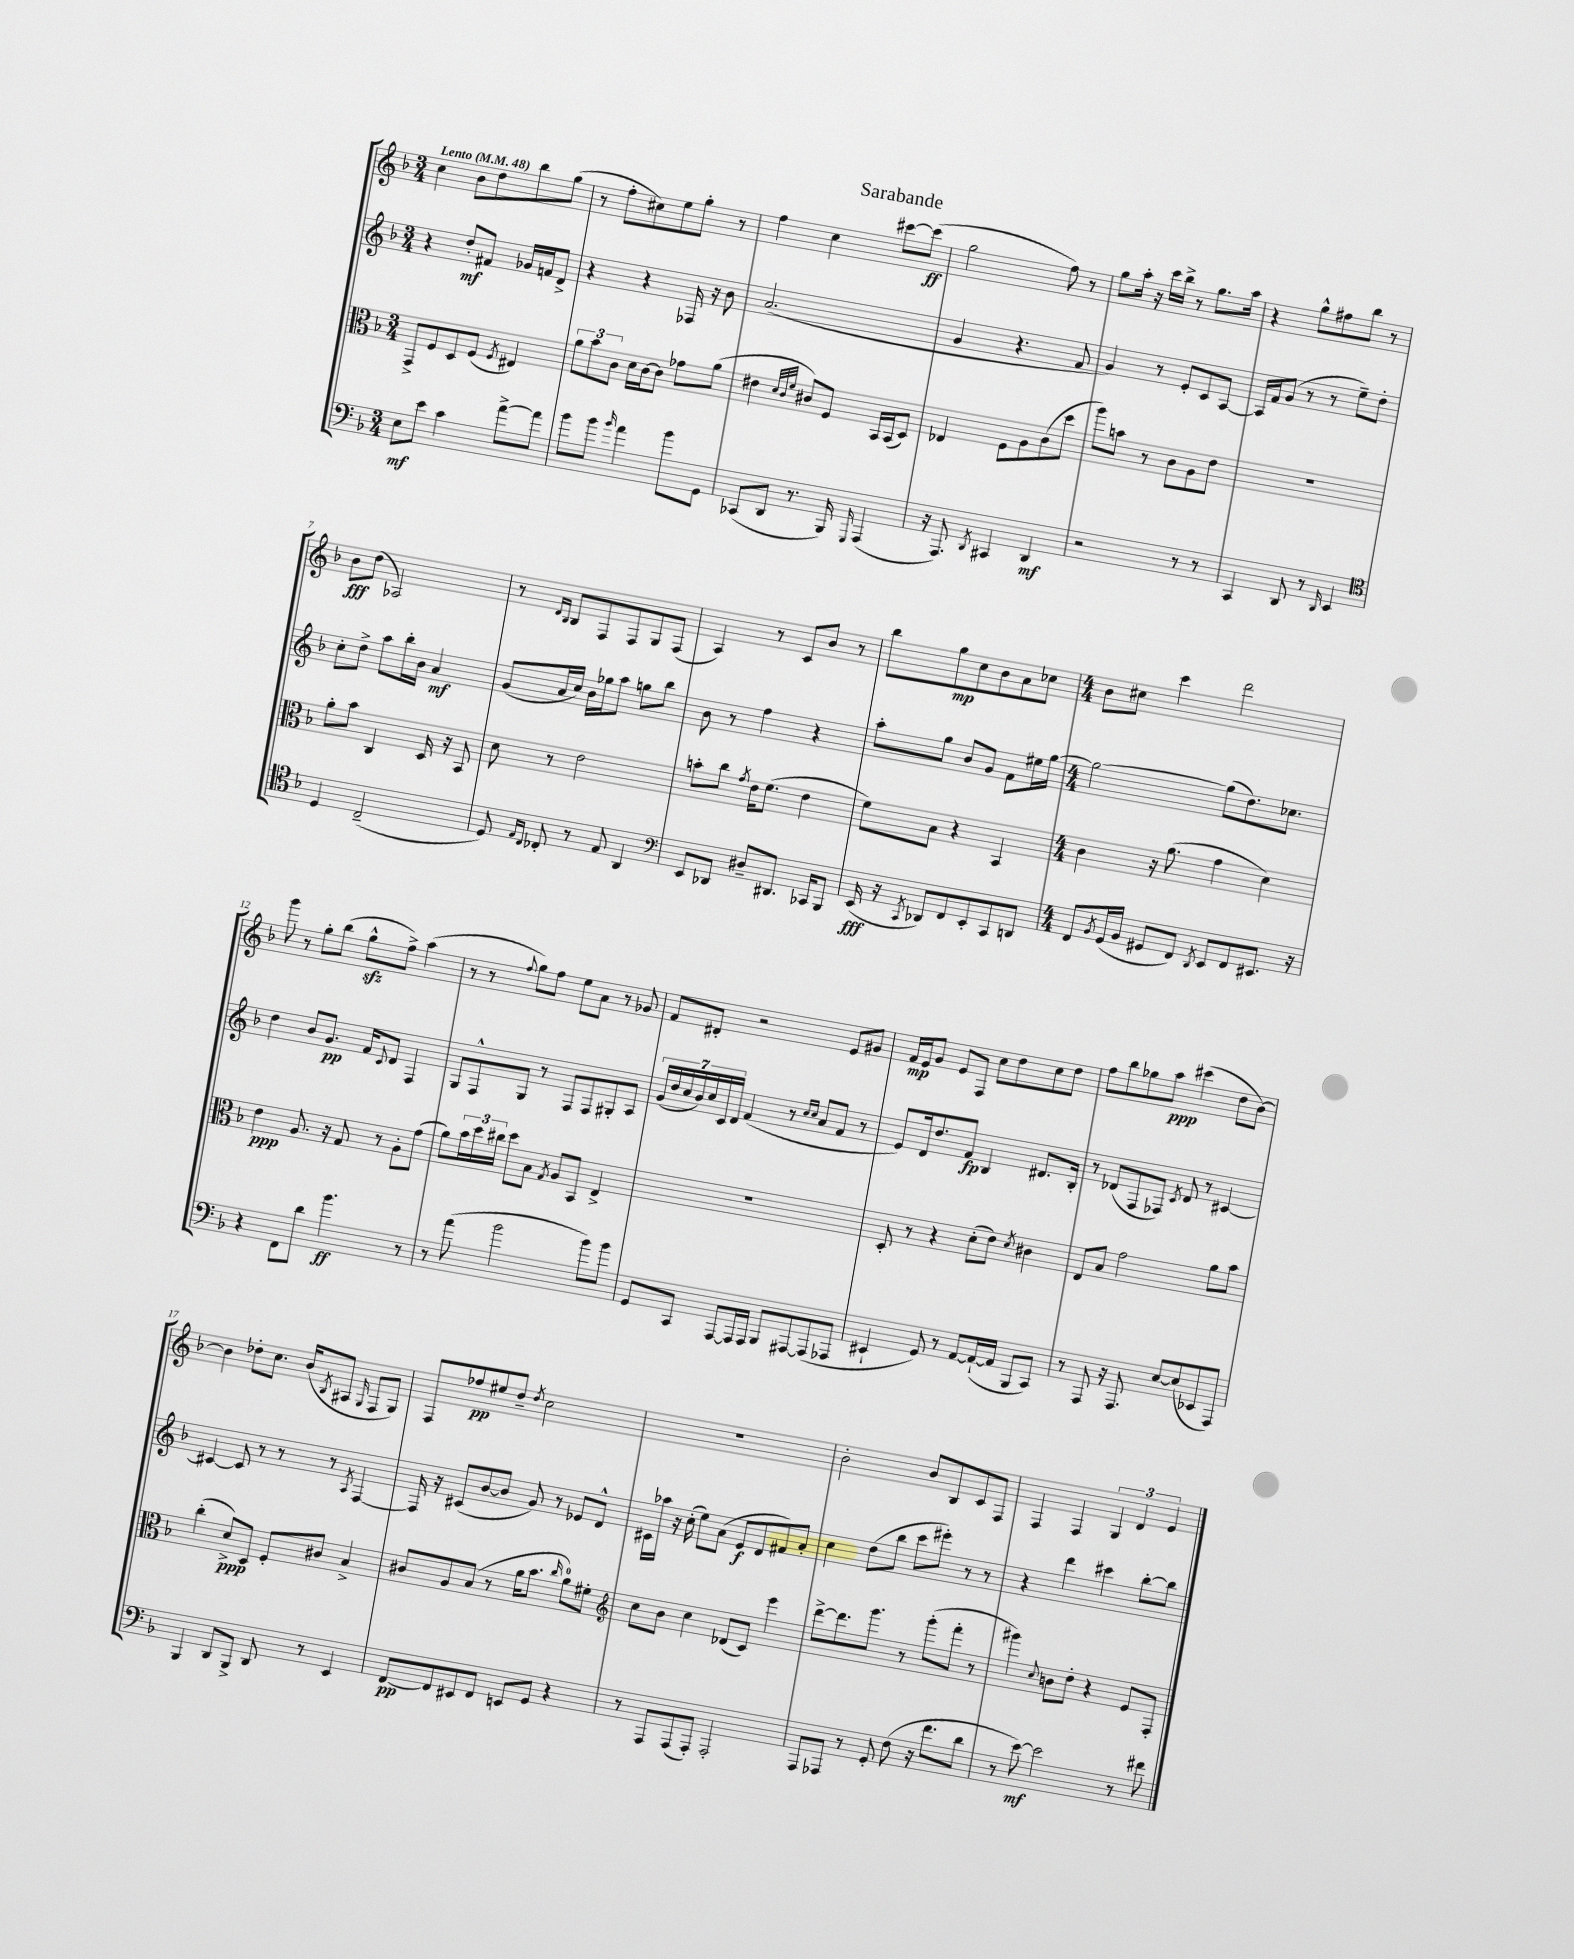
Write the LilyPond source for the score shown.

\header { title = "Sarabande" }
<<
\new StaffGroup <<
\new Staff = "s0" {
    \clef treble \key f \major \numericTimeSignature \time 3/4 \tempo "Lento" 4 = 48
    c''4 bes'8 d''8 bes''8 g''8( |
    r8 f''8-. cis''8) e''8 g''8-. r8 |
    f''4 c''4 cis'''8~ cis'''8\ff( |
    g''2 f''8) r8 |
    g''8 a''16-. r16 c'''16 bes''16-> r8 g''8. a''16 |
    r4 g''8-^ fis''8 bes''8 r8 |
    bes'8\fff d''8( aes2) |
    r8 \grace { d'16 bes16 } bes8 f8 f8 g8 f8( |
    a4) r8 c'8 bes'8 r8 |
    bes''8 g''8\mp c''8 bes'8 a'8 ces''8 |
    \numericTimeSignature \time 4/4 bes'8 cis''8 c'''4 d'''2 |
    g'''8 r8 g''8-. bes''8( g''8-^\sfz f''8->) a''4( |
    r8 r8 \appoggiatura { f''8 } g''8) f''8 e''8 a'8 r8 ges'8 |
    f'8 dis'8-. r2 e'8 gis'8 |
    f'16\mp e'16 g'8 e'8 f8 c''8 d''8 c''8 d''8 |
    f''8 bes''8 ges''8 a''8\ppp cis'''4( d''8 bes'8~) |
    bes'4 des''8-. c''8. bes'16( \acciaccatura { bes8 } ais8 \grace { g16 } f8 g8) |
    f8 fes''8\pp eis''8 d''8-- \acciaccatura { d''8 } c''2 |
    R1 |
    bes'2-. bes'8 bes8 c'8 f8 |
    f4 f4 \tuplet 3/2 { g4 d'4 e'4 } \bar "|." |
}
\new Staff = "s1" {
    \clef treble \key f \major \numericTimeSignature \time 3/4
    r4 d''8-.\mf fis'8 ges'16 f'16 d'8-> |
    r4 r4 fes16 r16 bes'8 |
    a'2.( |
    g'4 r4. f'8 |
    g'4) r8 e'8-. c'8 a8~ |
    a16 f'16 g'8( r8 r8 e''8--) d''8-. |
    c''8-. d''8-> a''8 bes''16-. bes'16 a'4\mf |
    g'8( a'16 c''16) bes'16 ges''16 a''8 g''8 bes''8 |
    bes'8 r8 f''4 r4 |
    a''8-. g''8 bes'8 g'8 f'8 eis''16 g''16~ |
    \numericTimeSignature \time 4/4 g''2~ g''8( d''8.) ces''8. |
    d''4 bes'8 g'8.\pp f'16 \appoggiatura { c'8 } d'8 f4 |
    g8 f8-^ g8 r8 f8 f8 gis8-. a8 |
    \tuplet 7/4 { g'16( d''16 c''16 bes'16) c''16 c'16 d'16 } f'4( r8 \grace { c''16 c''16 } a'8 f'8 r8 |
    e'8) d'16 d''8. f'8\fp bes4 dis'8. bes16-. |
    r8 des'8( f8 fes8) \acciaccatura { c'8 } des'8 r8 cis'4~ |
    cis'4~ cis'8 r8 r8 r8 \acciaccatura { a8 } f4~ |
    f16 r16 cis'8( bes'8~ bes'8 g'8) r8 ees'8 d'8-^ |
    cis'16 aes''16 r16 c''16-.( e''8) a'8( e'8\f d'8 fis'8) a'8-. |
    c''4 d''8( bes''8 c'''8 eis'''8-.) r8 r8 |
    r4 d'''4 cis'''4 bes''8~-. bes''8 \bar "|." |
}
\new Staff = "s2" {
    \clef alto \key f \major \numericTimeSignature \time 3/4
    g,8-> f8 d8 f8( \acciaccatura { f8 } eis4) |
    \tuplet 3/2 { a'8 bes'8 c'8 } d'16 c'16~ c'8 ges'8 a'8( |
    eis'4 \grace { d'32 c'32 f'32 } cis'8) f8 bes,16 bes,16( d8) |
    ees4 f8 a8 c'8( d''8 |
    a''8) b'8 r8 c'8 a8 e'8 |
    R2. |
    a'8-. bes'8 c4 d16 r16 bes,8 |
    d'8 r8 e'2 |
    b'8-. c''8 \acciaccatura { g'8 } e'16 f'8.( e'4 |
    f'8) bes8 r4 bes,4 |
    \numericTimeSignature \time 4/4 c'4 r16 a'8.( g'4 d'4) |
    e'4\ppp a8. r16 g8 r8 a8-. g'8( |
    a'8) \tuplet 3/2 { bes'16 d''16 cis''16 } d''8 bes8 \acciaccatura { g8 } a8 bes,8 e4-> |
    R1 |
    d8-. r8 r4 d'8-.( e'8) \acciaccatura { d'8 } cis'4 |
    e8 bes8 g'2 a'8 bes'8 |
    c''4-.( d'8->\ppp) d8 f8-. cis'8 bes4-> |
    cis'8 a8 bes8( r8 a'16 bes'8. \grace { c''16 } a'8-0) fis'8-. |
    \clef treble c''8 bes'8 c''4 des'8( c'8) e'''4 |
    d'''8~-> d'''8. g'''8. r8 g'''8-.( f'''8-. r8 |
    gis'''4) \appoggiatura { c''8 } b'8 d''8-. r4 e'8 f8-. \bar "|." |
}
\new Staff = "s3" {
    \clef bass \key f \major \numericTimeSignature \time 3/4
    e8\mf e'8 c'4 a'8~-> a'8 |
    bes'8 bes'8 \grace { bes'16 } a'4 bes'8 g,8 |
    ces,8( d,8 r8. bes,,16) \grace { g,,16 } a,,4( |
    r16 a,,8.) \acciaccatura { d,8 } cis,4 d,4\mf |
    r2 r8 r8 |
    c,4 d,8 r8 \grace { d,16 } e,4 |
    \clef tenor d4 c2--( |
    d8) \grace { e16 c16 } ces8-. r8 e8 a,4 |
    \clef bass e,8 des,8 dis8-- dis,8. ces,16 bes,,8 |
    e,16\fff( r16 \acciaccatura { c,8 } des,8) f,8 e,8-. c,8 d,8 |
    \numericTimeSignature \time 4/4 f,8 \acciaccatura { bes,8 } g,16( bes,16 gis,8 f,8) \acciaccatura { d,8 } e,8 f,8 eis,8. r16 |
    r4 f,8 d'8 bes'4.\ff r8 |
    r8 a'8( bes'2 bes'8) bes'8 |
    g,8 c,8 a,,8~ a,,16 a,,16 bes,,8 ais,,8~ ais,,8( aes,,8 |
    eis,4-! g,8) r8 a,8~ a,16~-!( a,16 bes,,8 c,8) |
    r8 a,,8 r16 a,,8. e8~ e8( ees,8 a,,8) |
    bes,,4 d,8 bes,,8-> d,8 r8 e,4 |
    f,8~\pp f,8 eis,8 f,8 e,8 g,8 r4 |
    r8 a,,8 a,,8( a,,8-.) a,,2-. |
    a,,8 aes,,8 r8 g,8-. f8( r16 f'8. d'8 |
    r8 e'8~\mf) e'2 r8 fis'8 \bar "|." |
}
>>
>>
